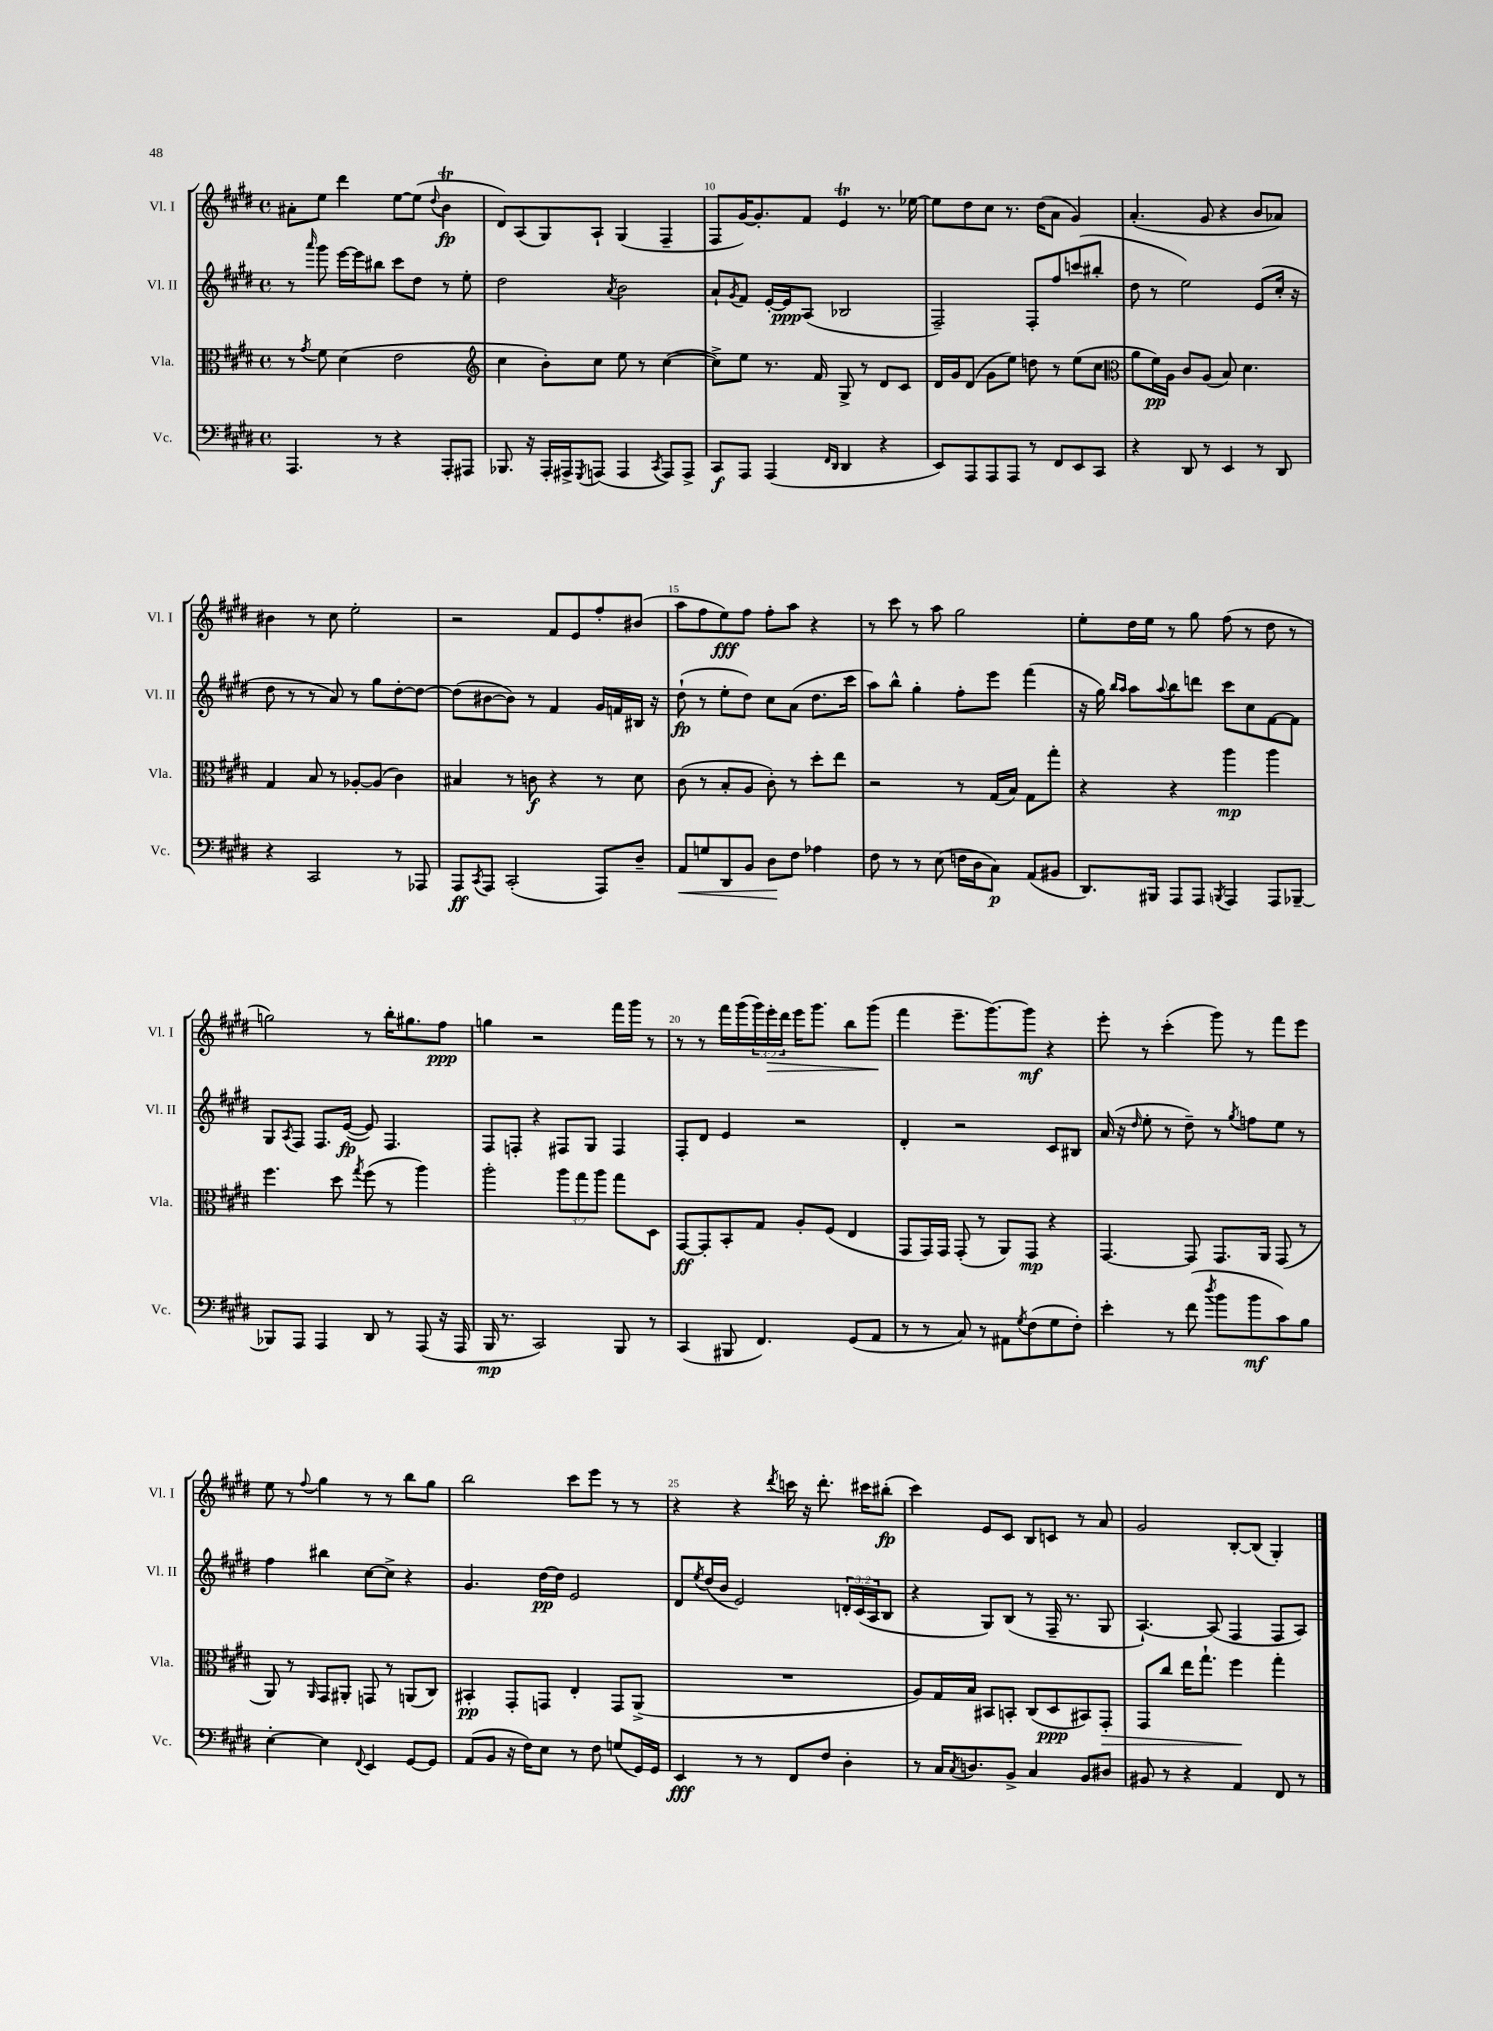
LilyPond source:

<<
\new StaffGroup <<
\new Staff = "s0" \with { instrumentName = "Vl. I" shortInstrumentName = "Vl. I" } {
    \clef treble \key e \major \defaultTimeSignature \time 4/4 \override Staff.TupletNumber.text = #tuplet-number::calc-fraction-text
    ais'8-. e''8 dis'''4 e''8~ e''8( \appoggiatura { dis''8 } b'4\trill\fp |
    dis'8) a8( gis8) a8-! gis4( fis4-- |
    fis8 gis'16~) gis'8.-. fis'8 e'4\trill r8. ees''16~ |
    ees''8 dis''8 cis''8 r8. dis''16( a'8 gis'4) |
    a'4.-.( gis'8 r4 b'8 aes'8) |
    bis'4 r8 cis''8 e''2-. |
    r2 fis'8 e'8 fis''8-. bis'8( |
    a''8 fis''8 e''8\fff) fis''8 fis''8-. a''8 r4 |
    r8 cis'''8 r8 a''8 gis''2 |
    e''8-. dis''16 e''16 r8 gis''8 fis''8( r8 dis''8 r8 |
    g''2) r8 b''16-. gis''8. fis''8\ppp |
    g''4 r2 fis'''16 gis'''16 r8 |
    r8 r8 fis'''16 gis'''16( \tuplet 3/2 { gis'''16) e'''16-.\> dis'''16 } e'''16 gis'''8. b''8 gis'''8\!( |
    fis'''4 e'''8.-- gis'''8.~) gis'''8\mf r4 |
    e'''8-. r8 cis'''4-.( gis'''8) r8 fis'''8 e'''8 |
    e''8 r8 \appoggiatura { fis''8 } gis''4 r8 r8 b''8 gis''8 |
    b''2 cis'''8 e'''8 r8 r8 |
    r4 r4 \acciaccatura { dis'''8 } c'''16 r16 dis'''8.-. cis'''16 bis''8-.\fp( |
    cis'''4) e'8 cis'8 b8 c'8 r8 a'8 |
    gis'2 b8~-. b8( gis4-.) \bar "|." |
}
\new Staff = "s1" \with { instrumentName = "Vl. II" shortInstrumentName = "Vl. II" } {
    \clef treble \key e \major \defaultTimeSignature \time 4/4 \override Staff.TupletNumber.text = #tuplet-number::calc-fraction-text
    r8 \grace { a'''16 } gis'''8 e'''16~ e'''16 bis''8 cis'''8 dis''8 r8 e''8-. |
    dis''2 \acciaccatura { a'8 } b'2 |
    a'8-! \acciaccatura { gis'8 } fis'8 e'16~-. e'16\ppp a8( bes2 |
    fis2--) fis8-. fis''8 c'''8( bis''8-. |
    dis''8 r8 e''2) e'8( cis''16-. r16 |
    dis''8 r8 r8 a'8) r8 gis''8 dis''8~-. dis''8~ |
    dis''8( bis'8~ bis'8) r8 fis'4 gis'16 f'16 bis16 r16 |
    dis''8-!\fp( r8 e''8-. dis''8) cis''8 a'8( dis''8. cis'''16 |
    a''8) b''8-^ gis''4-. fis''8-. e'''8 fis'''4( |
    r16 gis''16) \grace { b''16 a''16 } a''8 \appoggiatura { a''8 } b''8 d'''8 cis'''8 cis''8 fis'8~ fis'8 |
    gis8 \acciaccatura { a8 } fis8 fis8. e'16~\fp( e'8) fis4. |
    fis8 f8-. r4 fis8 gis8 fis4 |
    fis8-. dis'8 e'4 r2 |
    dis'4-. r2 cis'8 bis8 |
    a'16( r16 \grace { dis''16 } e''8-. r8 dis''8--) r8 \acciaccatura { gis''8 } f''8 e''8 r8 |
    fis''4 bis''4 cis''8~ cis''8-> r4 |
    gis'4. dis''16~\pp dis''16 e'2 |
    dis'8 \acciaccatura { e''8 } dis''16( b'16 e'2) \tuplet 3/2 { d'16-. cis'16( a16 } b8 |
    r4 gis8) b8( r8 fis16-- r8. gis8 |
    a4.~-!) a8( fis4 fis8 a8) \bar "|." |
}
\new Staff = "s2" \with { instrumentName = "Vla." shortInstrumentName = "Vla." } {
    \clef alto \key e \major \defaultTimeSignature \time 4/4 \override Staff.TupletNumber.text = #tuplet-number::calc-fraction-text
    r8 \acciaccatura { gis'8 } fis'8 dis'4( e'2 |
    \clef treble cis''4 b'8-.) cis''8 e''8 r8 cis''4~( |
    cis''8->) e''8 r8. fis'16 gis8-> r8 dis'8 cis'8 |
    dis'16 gis'16 dis'8( gis'8 e''8) d''8 r8 e''8( cis''8 |
    \clef alto a'8 fis'16\pp) a16 cis'8 a8( b8) dis'4. |
    gis4 b8 r8 aes8~-. aes8( cis'4) |
    bis4 r8 c'8\f r4 r8 dis'8 |
    cis'8( r8 b8-. a8 cis'8-.) r8 dis''8-. e''8 |
    r2 r8 gis16( b16) gis8 gis''8-. |
    r4 r4 a''4\mp a''4 |
    fis''4. dis''8 \acciaccatura { gis''8 } fis''8( r8 a''4) |
    a''2-. \tuplet 3/2 { a''8 gis''8 a''8 } gis''8 dis8 |
    gis,8~\ff gis,8-. b,8-. gis8 a8-. fis8( e4 |
    gis,8 gis,16) gis,16 gis,8-.( r8 a,8) gis,8\mp r4 |
    gis,4.~ gis,8 gis,8. a,16 gis,8( r8 |
    a,8) r8 \grace { a,16 } gis,8 ais,8-. g,8 r8 a,8( cis8) |
    bis,4-.\pp gis,8-. g,8 e4-. g,8 a,8->( |
    R1 |
    a8) gis16 b16 bis,8 b,8-. cis8( dis8\ppp bis,8) gis,8-.\> |
    gis,8 cis''8 e''16 gis''8.-! fis''4\! gis''4-. \bar "|." |
}
\new Staff = "s3" \with { instrumentName = "Vc." shortInstrumentName = "Vc." } {
    \clef bass \key e \major \defaultTimeSignature \time 4/4
    a,,4. r8 r4 a,,8-. ais,,8 |
    bes,,8. r16 a,,16-. ais,,16-> \acciaccatura { gis,,8 } a,,8( a,,4 \acciaccatura { cis,8 } a,,8) a,,8-> |
    cis,8\f a,,8 a,,4( \grace { fis,16 dis,16 } dis,4 r4 |
    e,8) a,,8 a,,8 a,,8 r8 fis,8 e,8 cis,8 |
    r4 dis,8 r8 e,4 r8 dis,8 |
    r4 cis,2 r8 aes,,8 |
    a,,8\ff \acciaccatura { cis,8 } a,,8 cis,2-.( a,,8) dis8-- |
    a,8\< g8 dis,8 b,8 dis8\! fis8 aes4 |
    fis8 r8 r8 e8( f16 dis16 cis8\p) a,8( bis,8 |
    dis,8.) bis,,16 a,,8 a,,8 \acciaccatura { b,,8 } a,,4 a,,8 bes,,8~-- |
    bes,,8 a,,8 a,,4 dis,8 r8 a,,8( r16 a,,16 |
    b,,16\mp r8. cis,2) b,,8 r8 |
    cis,4( bis,,8 fis,4.) gis,8( a,8 |
    r8 r8 cis8) r8 ais,8 \acciaccatura { gis8 } fis8( gis8 fis8-.) |
    e'4-. r8 fis'8( \acciaccatura { dis''8 } b'8 b'8\mf cis'8) b8 |
    e4~-. e4 \appoggiatura { fis,8 } e,4 gis,8~ gis,8 |
    a,8( b,8 r16 fis16) e8 r8 fis8 g8( gis,16) gis,16 |
    e,4\fff r8 r8 fis,8 fis8 dis4-. |
    r8 cis16 \acciaccatura { cis8 } d8. b,8-> cis4 b,8 dis8 |
    bis,8 r8 r4 a,4 fis,8 r8 \bar "|." |
}
>>
>>
\layout { \context { \Score currentBarNumber = #8 \override BarNumber.break-visibility = ##(#f #t #t) barNumberVisibility = #(every-nth-bar-number-visible 5) } }
